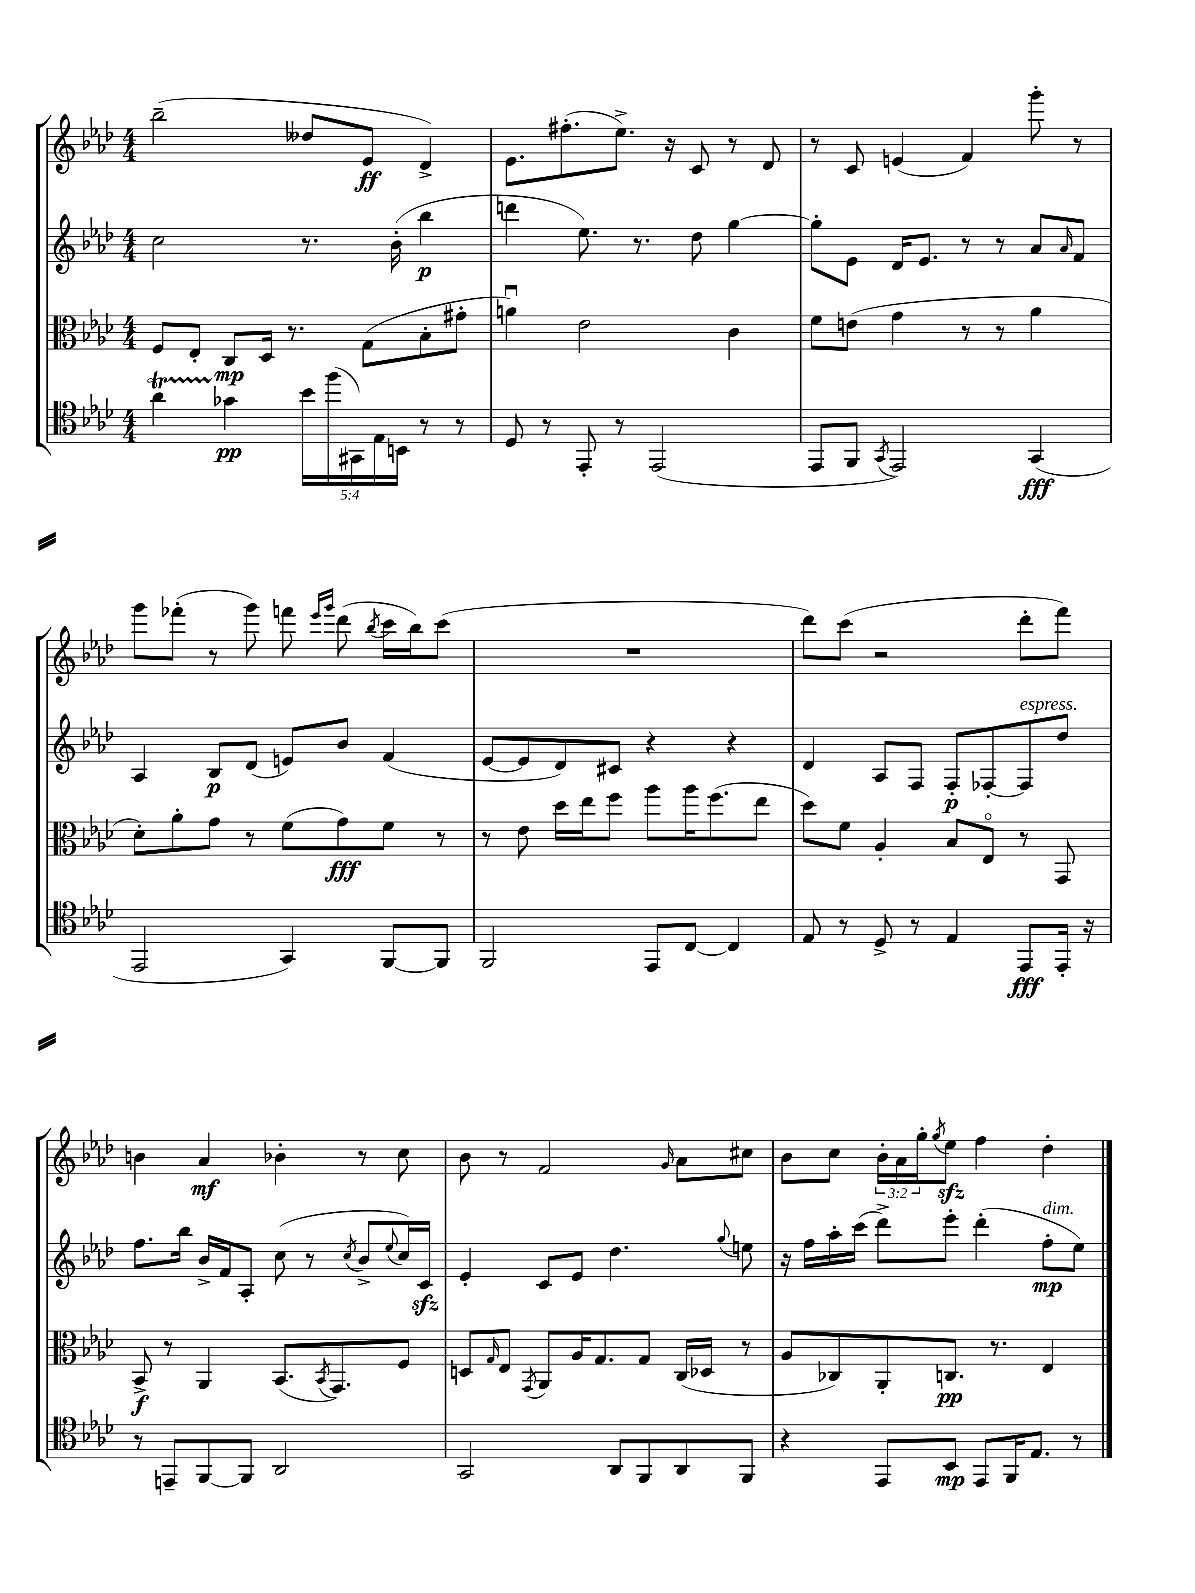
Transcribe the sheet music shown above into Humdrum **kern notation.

**kern	**dynam	**kern	**dynam	**kern	**dynam	**kern	**dynam
*part4	*part4	*part3	*part3	*part2	*part2	*part1	*part1
*staff4	*staff4	*staff3	*staff3	*staff2	*staff2	*staff1	*staff1
*clefC4	*	*clefC3	*	*clefG2	*	*clefG2	*
*k[b-e-a-d-]	*	*k[b-e-a-d-]	*	*k[b-e-a-d-]	*	*k[b-e-a-d-]	*
*M4/4	*	*M4/4	*	*M4/4	*	*M4/4	*
=68	=68	=68	=68	=68	=68	=68	=68
4a-T\	.	8F/L	.	2cc\	.	(2bb-~\	.
.	.	8E-'/J	.	.	.	.	.
4g-X\	pp	8C/L	mp	.	.	.	.
.	.	16D-/Jk	.	.	.	.	.
.	.	8.r	.	.	.	.	.
20b-\LL	.	.	.	8.r	.	8dd--X/L	.
(20ff\	.	.	.	.	.	.	.
20GG#X\)	.	.	.	.	.	.	.
.	.	(8G\L	.	.	.	8e-/J	ff
20E-\	.	.	.	.	.	.	.
.	.	.	.	(16b-'\	.	.	.
20BBn\JJ	.	.	.	.	.	.	.
8r	.	8B-'\	.	4bb-\	p	4d-^/)	.
8r	.	8g#X'\J	.	.	.	.	.
=69	=69	=69	=69	=69	=69	=69	=69
8D-/	.	4anu\)	.	4dddn\	.	8.e-\L	.
8r	.	.	.	.	.	.	.
.	.	.	.	.	.	(8.ff#X'\	.
8EE-'/	.	2e-\	.	8.ee-\)	.	.	.
8r	.	.	.	.	.	8.ee-^\J)	.
.	.	.	.	8.r	.	.	.
(2EE-/	.	.	.	.	.	.	.
.	.	.	.	.	.	16r	.
.	.	.	.	8dd-\	.	8c/	.
.	.	4c\	.	[4gg\	.	8r	.
.	.	.	.	.	.	8d-/	.
=70	=70	=70	=70	=70	=70	=70	=70
8EE-/L	.	8f\L	.	8gg'\L]	.	8r	.
8FF/J	.	(8en\J	.	8e-\J	.	8c/	.
8qGG/	.	.	.	.	.	.	.
2EE-/)	.	4g\	.	16d-/KL	.	(4en/	.
.	.	.	.	8.e-/J	.	.	.
.	.	8r	.	8r	.	4f/)	.
.	.	8r	.	8r	.	.	.
(4GG/	fff	4a-\	.	8a-/L	.	8ggg'\	.
.	.	.	.	16qqa-/	.	.	.
.	.	.	.	8f/J	.	8r	.
!!LO:LB:g=z
=71	=71	=71	=71	=71	=71	=71	=71
2EE-/	.	8d-'\L)	.	4A-/	.	8ggg\L	.
.	.	8a-'\	.	.	.	(8fff-X'\J	.
.	.	8g\J	.	8B-/L	p	8r	.
.	.	8r	.	(8d-/J	.	8ggg\)	.
4GG/)	.	(8f\L	.	8en/L)	.	8fffn\	.
.	.	.	.	.	.	16qqeee-/LL	.
.	.	.	.	.	.	16qqggg/JJ	.
.	.	8g\)	fff	8b-/J	.	(8ddd-\	.
.	.	.	.	.	.	8qbb-/	.
[8FF/L	.	8f\J	.	(4f/	.	16ccc\LL	.
.	.	.	.	.	.	16bb-\J)	.
8FF/J]	.	8r	.	.	.	(8ccc\J	.
=72	=72	=72	=72	=72	=72	=72	=72
2FF/	.	8r	.	[8e-/L	.	1r	.
.	.	8e-\	.	8e-/]	.	.	.
.	.	16dd-\LL	.	8d-/)	.	.	.
.	.	16ee-\J	.	.	.	.	.
.	.	8ff\J	.	8c#X/J	.	.	.
8EE-/L	.	8aa-\L	.	4r	.	.	.
[8C/J	.	16aa-\K	.	.	.	.	.
.	.	(8.ff\	.	.	.	.	.
4C/]	.	.	.	4r	.	.	.
.	.	8ee-\J	.	.	.	.	.
=73	=73	=73	=73	=73	=73	=73	=73
8E-/	.	8dd-\L)	.	4d-/	.	8ddd-\L)	.
8r	.	8f\J	.	.	.	(8ccc\J	.
8D-^/	.	4A-'/	.	8A-/L	.	2r	.
8r	.	.	.	8F/J	.	.	.
4E-/	.	8B-/L	.	8F'/L	p	.	.
.	.	8E-/J	.	[8F-X'/	.	.	.
!	!	!	!	!LO:TX:a:i:t=espress.	!	!	!
8EE-/L	fff	8r	.	8F-/]	.	8ddd-'\L	.
16EE-'/Jk	.	8GG/	.	8dd-/J	.	8fff\J)	.
16r	.	.	.	.	.	.	.
!!LO:LB:g=z
=74	=74	=74	=74	=74	=74	=74	=74
8r	.	8BB-^/	f	8.ff\L	.	4bn\	.
8EEn~/L	.	8r	.	.	.	.	.
.	.	.	.	16bb-\Jk	.	.	.
[8FF/	.	4AA-/	.	16b-^/LL	.	4a-/	mf
.	.	.	.	16f/J	.	.	.
8FF/J]	.	.	.	8A-'/J	.	.	.
2AA-/	.	(8.BB-/L	.	(8cc\	.	4b-X'\	.
.	.	.	.	8r	.	.	.
.	.	8qBB-/	.	.	.	.	.
.	.	8.GG/)	.	.	.	.	.
.	.	.	.	8qcc/	.	.	.
.	.	.	.	8b-^/L	.	8r	.
.	.	.	.	8qqee-/	.	.	.
.	.	8F/J	.	16cc/L)	.	8cc\	.
.	.	.	.	16czz/JJ	.	.	.
=75	=75	=75	=75	=75	=75	=75	=75
2GG/	.	8Dn/L	.	4e-'/	.	8b-\	.
.	.	16qqG/	.	.	.	.	.
.	.	8E-/J	.	.	.	8r	.
.	.	8qGG/	.	.	.	.	.
.	.	8AA-/L	.	8c/L	.	2f/	.
.	.	16A-/K	.	8e-/J	.	.	.
.	.	8.G/	.	.	.	.	.
8AA-/L	.	.	.	4.dd-\	.	.	.
8FF/	.	8G/J	.	.	.	.	.
.	.	.	.	.	.	16qqg/	.
8AA-/	.	(16C/LL	.	.	.	8a-\L	.
.	.	16D-X/JJ	.	.	.	.	.
.	.	.	.	8qqgg/	.	.	.
8FF/J	.	8r	.	8een\	.	8cc#X\J	.
=76	=76	=76	=76	=76	=76	=76	=76
4r	.	8A-/L	.	16r	.	8b-\L	.
.	.	.	.	16ff\LL	.	.	.
.	.	8C-X/)	.	16aa-'\	.	8cc\J	.
.	.	.	.	(16ccc\JJ	.	.	.
8EE-/L	.	8AA-'/	.	8ddd-^\L)	.	24b-'\LL	.
.	.	.	.	.	.	24a-\	.
.	.	.	.	.	.	24gg'\J	.
.	.	.	.	.	.	8qgg/	.
8BB-/J	mp	8.Cn/J	pp	8eee-'\J	.	8ee-zz\J	.
8EE-/L	.	.	.	(4ddd-'\	.	4ff\	.
.	.	8.r	.	.	.	.	.
16FF/K	.	.	.	.	.	.	.
8.E-/J	.	.	.	.	.	.	.
!	!	!	!	!LO:TX:a:i:t=dim.	!	!	!
.	.	4E-/	.	8ff'\L	mp	4dd-'\	.
8r	.	.	.	8ee-\J)	.	.	.
==	==	==	==	==	==	==	==
*-	*-	*-	*-	*-	*-	*-	*-
